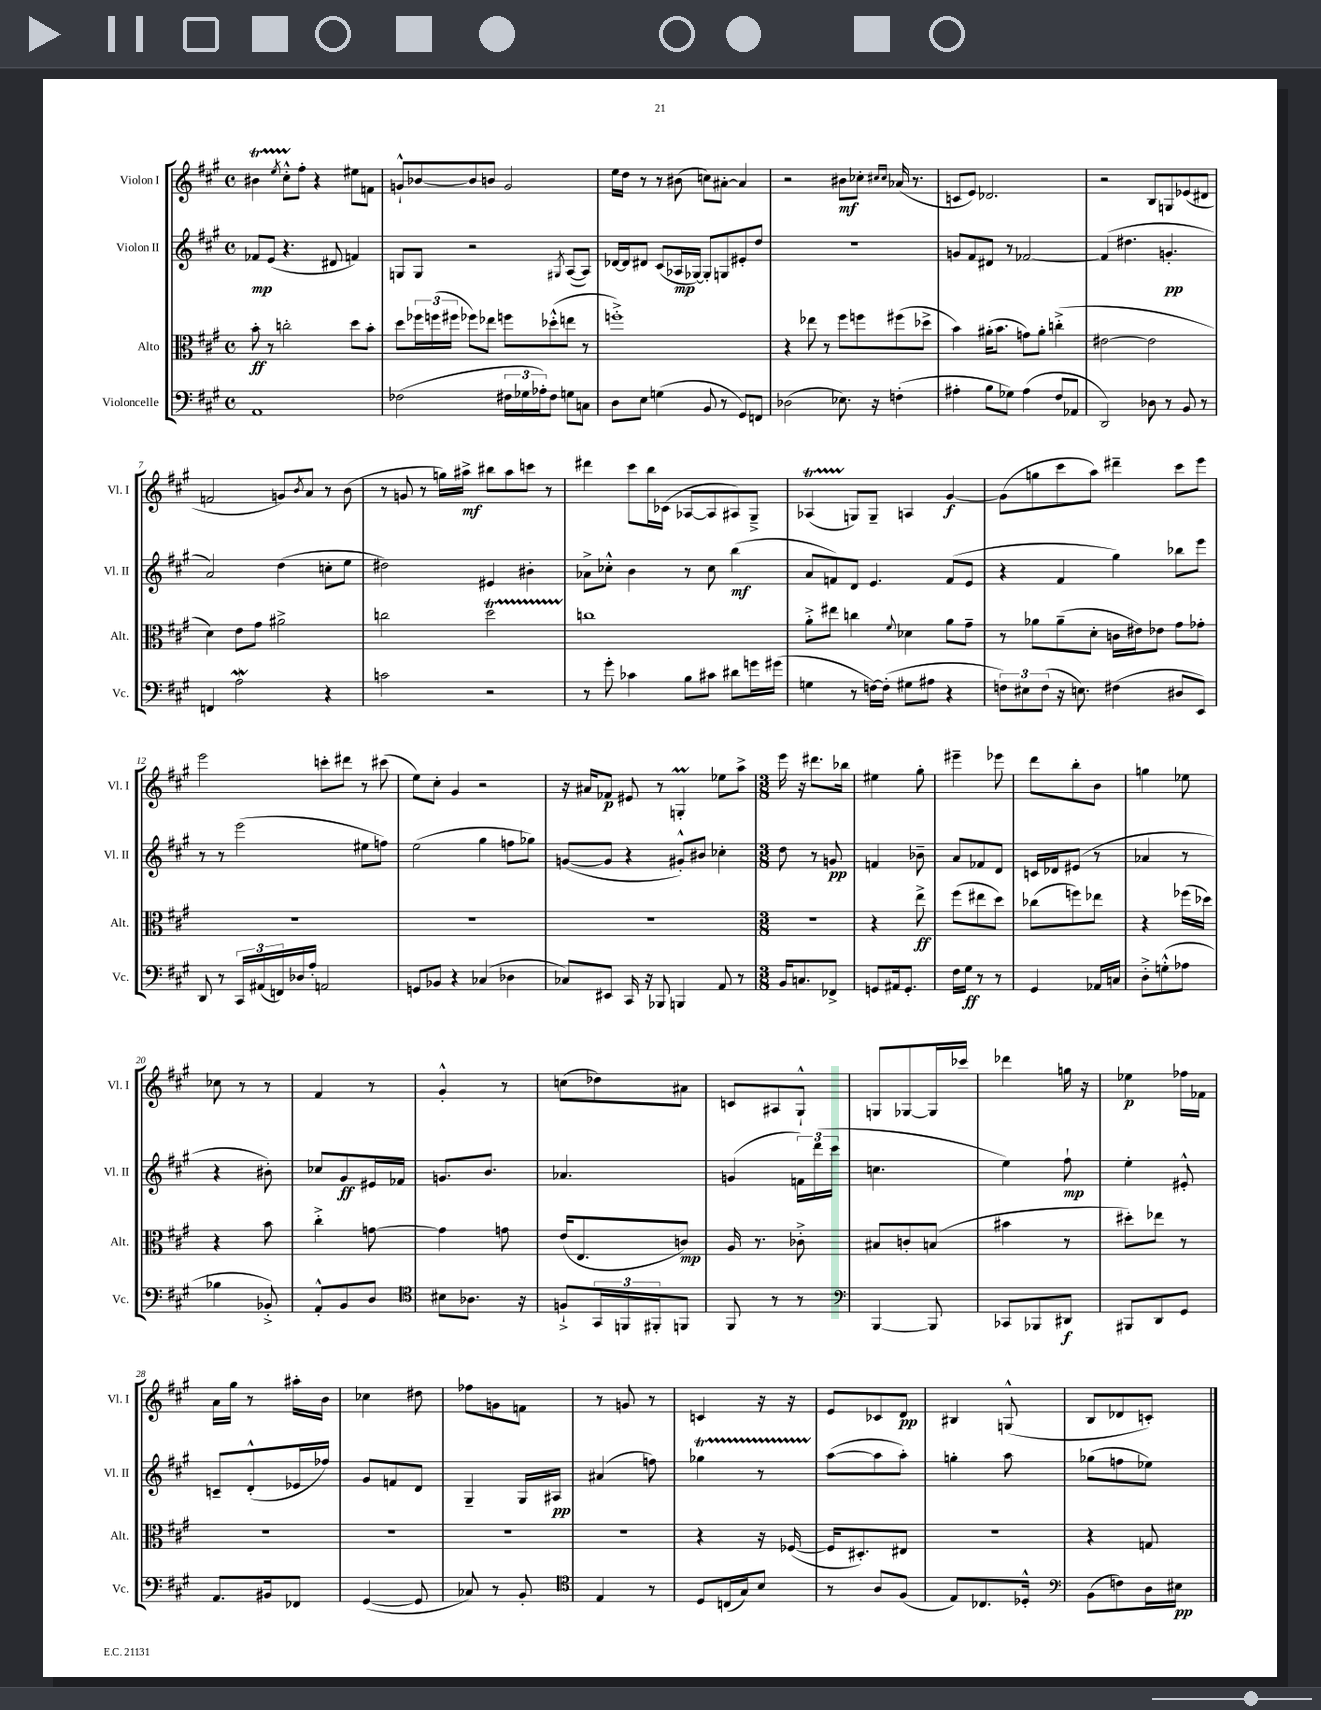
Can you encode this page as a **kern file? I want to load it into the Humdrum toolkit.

**kern	**kern	**kern	**kern
*staff4	*staff3	*staff2	*staff1
*clefF4	*clefC3	*clefG2	*clefG2
*k[f#c#g#]	*k[f#c#g#]	*k[f#c#g#]	*k[f#c#g#]
*M4/4	*M4/4	*M4/4	*M4/4
*met(c)	*met(c)	*met(c)	*met(c)
1AA	8b'	8f-	4b#
.	8r	(8e	.
.	.	.	8qee
.	2cc'	4.r	8cc#'^^
.	.	.	8ff#'
.	.	.	4r
.	.	8d#	.
.	8dd	4f)	8ee#
.	8b'	.	8f
=	=	=	=
(2F-	8dd	8G	8g`^^
.	24ff-	8G	[8b-
.	(24ff	.	.
.	24ff#	.	.
.	8ff-)	2r	8b-]
.	8ee-	.	8b
24F#	8ff	.	2g
24G-	.	.	.
24A-')	.	.	.
8F#	(8dd-'^^	.	.
.	.	8qG#	.
8G	8ee	([8A	.
8C	8r	8A])	.
=	=	=	=
8D	1ff'^)	[16d-	16ee
.	.	16d-]	16dd
8E	.	8d#	8r
(4G	.	(8c#	8r
.	.	16A-	(8b#
.	.	[16G-)	.
8BB	.	8G-']	8cc)
8r	.	8G	[8a#'
8GG#)	.	8e#'	4a#]
8FF	.	8dd	.
=	=	=	=
(2D-	4r	1r	2r
.	8ee-	.	.
.	8r	.	.
8.E-)	8ff#	.	8b#
.	8ff	.	8cc-'
16r	.	.	.
.	.	.	16qqcc#
.	.	.	16qqcc#
(4F'	(8ff#	.	(16a-
.	.	.	8.r
.	8dd-^	.	.
=	=	=	=
4A#'	4b)	8g	8c
.	.	8f#	8e)
8B	(16a#'	8d#	2.d-
.	8.b	.	.
8G-)	.	8r	.
(4A#	8g)	[2f-	.
.	8a#'	.	.
8F#	(4cc'^	.	.
8AA-	.	.	.
=	=	=	=
2DD)	[2e#	(4f-]	2r
.	.	4.dd#	.
8D-	2e#]	.	8B
8r	.	4.g'	8G
8BB	.	.	(8e-
8r	.	.	8d#
=	=	=	=
4FF	4d)	2a)	2f
2A	8e	.	.
.	8g#	.	.
.	2a#^	(4dd	8g)
.	.	.	8qb
.	.	.	8a
4r	.	8cc'	8r
.	.	8ee	(8b
=	=	=	=
2c	2cc	2dd#)	8r
.	.	.	8g
.	.	.	8r
.	.	.	16gg)
.	.	.	16aa#^
2r	2dd	4e#	8bb#
.	.	.	8aa#
.	.	4b#'	8ccc
.	.	.	8r
=	=	=	=
8r	1cc	8a-^	4ddd#
8g#'	.	8cc-'^^	.
4c-	.	4b	8ccc#
.	.	.	16bb
.	.	.	(16c-
8B	.	8r	[8A-
8c#	.	8cc-	8A-]
8d#	.	(4bb	8A#)
16g	.	.	8G#~^
(16g#	.	.	.
=	=	=	=
4G	8a'^	8a	(4A-
.	8ee#	8f)	.
8r	4cc	8d	8G)
[16F)	.	4.e	8G~
(16F']	.	.	.
.	8qqf#	.	.
8G#	4d-	.	4A
8A#	.	.	.
4r	8a	(8f	[4g#
.	8g#~	8e	.
=	=	=	=
12F)	8r	4r	(8g#]
12E#	.	.	.
.	8a-	.	8gg
(12F	.	.	.
16r	(8a-~	4f#	8ccc#
8.E)	.	.	.
.	8d'	.	8aa)
(4F#	16c	4gg#)	4ddd#~
.	16e#)	.	.
.	8e-	.	.
8D#	8g#	8bb-	8ccc#
8EE)	8g-'	8eee	8eee
=	=	=	=
8DD	1r	8r	2eee
8r	.	8r	.
24CC#	.	(2eee	.
(24AA#	.	.	.
24FF)	.	.	.
16D-	.	.	.
16A'	.	.	.
2AA	.	.	8ccc'
.	.	.	8ddd#
.	.	8ee#	8r
.	.	8ff)	(8ccc#
=	=	=	=
8GG	1r	(2ee	8ee)
8BB-	.	.	8cc#'
4r	.	.	4g#
(4C-	.	4gg#	2r
4D-	.	8ff	.
.	.	8gg-)	.
=	=	=	=
8C-)	1r	([8g	16r
.	.	.	16a#
8EE#	.	8g]	8f-
16CC#	.	4r	8e#
16r	.	.	.
8BBB-	.	.	8r
4BBB	.	8g#'^^)	4G'
.	.	8b#	.
8AA	.	4cc-'	8ee-
8r	.	.	8aa^
=	=	=	=
*M3/8	*M3/8	*M3/8	*M3/8
16BB	4.r	8dd	16eee
8.C	.	.	16r
.	.	8r	8.ddd#
8FF-^	.	8g	.
.	.	.	16bb-
=	=	=	=
8GG	4r	4f	4ee#
16AA#	.	.	.
8.GG'	.	.	.
.	8ee^	8b-~	8gg#'
=	=	=	=
16F#	(8ff#	8a	4eee#~
16G#	.	.	.
8r	8ee#	8f-	.
8r	8dd)	8d	8eee-
=	=	=	=
4GG#	(8cc-	16c	8ddd
.	.	16d-	.
.	8ff)	(8e#	8bb'
16AA-	8ee-	8r	8b
16C	.	.	.
=	=	=	=
8D'^	4r	4a-	4gg
(8G'^^	.	.	.
8A-	(16ff-	8r	8ee-
.	16dd-)	.	.
=	=	=	=
4B-	4r	4r	8cc-
.	.	.	8r
8BB-'^)	8b	8b#')	8r
=	=	=	=
8AA'^^	4cc#'^	8cc-	4f#
8BB	.	8g#	.
8D	[8g	16e#	8r
.	.	16f-	.
=	=	=	=
*clefC4	*	*	*
8B#	4g]	8.g	4g#'^^
8.A-	.	.	.
.	.	8.b	.
.	8g	.	8r
16r	.	.	.
=	=	=	=
8F`^	(16e	4.a-	(8cc
.	8.E	.	.
24GG#	.	.	8dd-)
24FF	.	.	.
24FF#'	.	.	.
8FF	8c)	.	8a#
=	=	=	=
8FF#	16A	(4g	8c
.	8.r	.	.
8r	.	.	8A#
8r	8c-'^	24f)	8G#`^^
.	.	(24ddd	.
.	.	24ccc#	.
=	=	=	=
*clefF4	*	*	*
[4BBB	8B#	4.cc	8G
.	8c'	.	[8G-
8BBB]	(8B	.	16G-]
.	.	.	16ccc-
=	=	=	=
8CC-	4b#	4ee)	4ddd-
8BBB-	.	.	.
8DD#	8r	8ff#`	16gg
.	.	.	16r
=	=	=	=
8BBB#	8dd#')	4ee'	4ee-
8DD	8ee-	.	.
8GG#	8r	8e#'^^	16ff-
.	.	.	16f-
=	=	=	=
8.AA	4.r	8c~	16a
.	.	.	16gg#
.	.	(8d'^^	8r
16BB#	.	.	.
8FF-	.	16e-	16aa#'
.	.	16ff-)	16b
=	=	=	=
([4GG#	4.r	8g#	4cc-
.	.	8f	.
8GG#]	.	8d	8dd#
=	=	=	=
8C-)	4.r	4G#~	8ff-
8r	.	.	8g
8BB'	.	16G#	8f
.	.	16A#	.
=	=	=	=
*clefC4	*	*	*
4E	4.r	(4a#	8r
.	.	.	8g
8r	.	8ff)	8r
=	=	=	=
8D	4r	4gg-	4c
(16C	.	.	.
16G#)	.	.	.
8B	16r	8r	16r
.	([16F-	.	16r
=	=	=	=
8r	16F-]	([8aa	8e
.	8.D#')	.	.
8A	.	8aa]	8c-
(8F#	8E#	8aa')	8d
=	=	=	=
8E)	4.r	4gg'	4B#
8.C-	.	.	.
.	.	8aa	(8G^^
16D-'^^	.	.	.
=	=	=	=
*clefF4	*	*	*
(8BB	4r	(8gg-	8B
8F)	.	8ff	8d-
16D	8G	8ee-)	8c')
16E#	.	.	.
==	==	==	==
*-	*-	*-	*-
